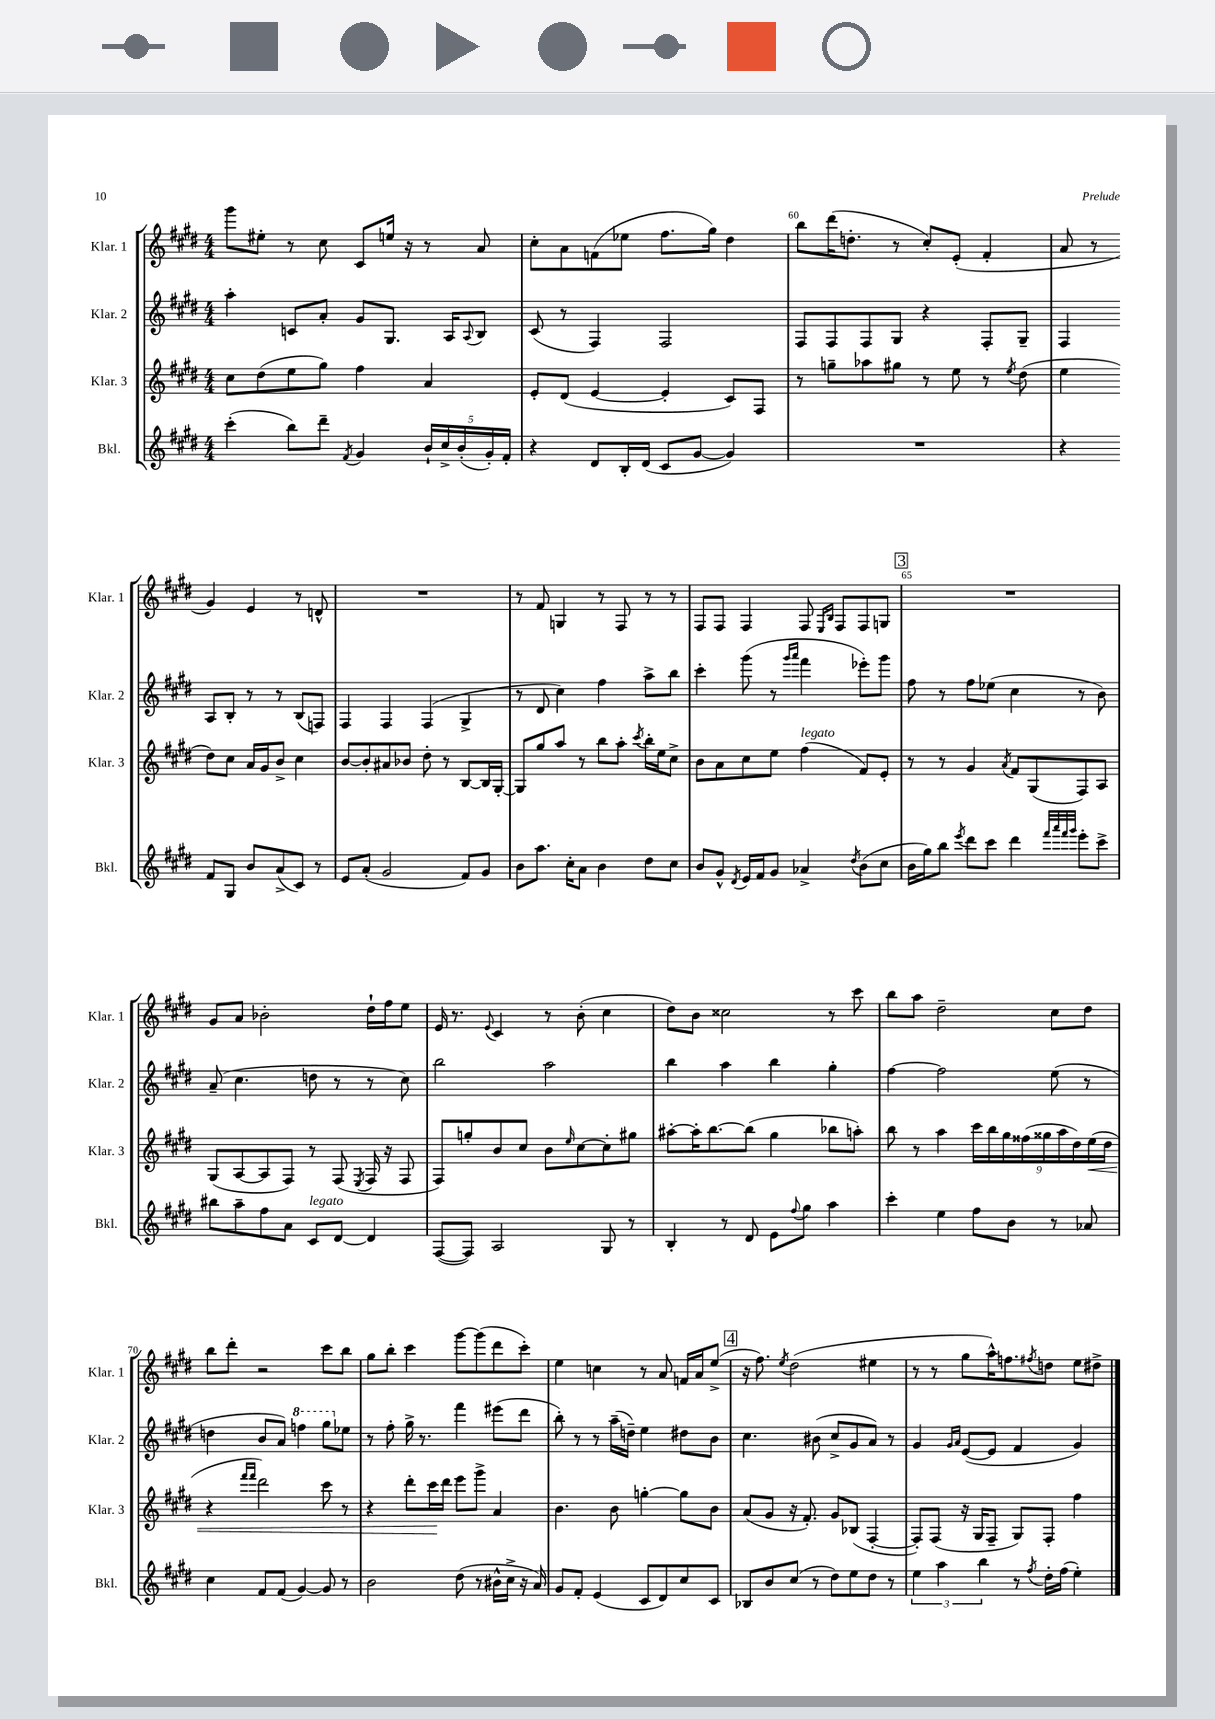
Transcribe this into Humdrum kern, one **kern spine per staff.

**kern	**kern	**kern	**kern
*staff4	*staff3	*staff2	*staff1
*clefG2	*clefG2	*clefG2	*clefG2
*k[f#c#g#d#]	*k[f#c#g#d#]	*k[f#c#g#d#]	*k[f#c#g#d#]
*M4/4	*M4/4	*M4/4	*M4/4
(4ccc#'	8cc#	4aa'	8ggg#
.	(8dd#	.	8ee#'
8bb)	8ee	8c	8r
8ddd#~	8gg#)	8a'	8cc#
8qf#	.	.	.
4g#	4ff#	8g#	8c#
.	.	8.G#	16ee
.	.	.	16r
20b`	4a	.	8r
20cc#^	.	.	.
.	.	16A	.
(20b'	.	.	.
.	.	8qqA	.
.	.	8B	8a
20g#')	.	.	.
20f#'	.	.	.
=	=	=	=
4r	8e'	(8c#	8cc#'
.	(8d#	8r	8a
8d#	[4e	4F#)	(8f
16B'	.	.	8ee-
(16d#	.	.	.
8c#	4e']	2F#	8.ff#
[8g#	.	.	.
.	.	.	16gg#)
4g#])	8c#)	.	4dd#
.	8F#	.	.
=	=	=	=
1r	8r	8F#	8bb
.	8gg~	8F#	(16ddd#
.	.	.	8.dd'
.	8aa-	8F#	.
.	8gg#	8G#	8r
.	8r	4r	8cc#')
.	8ee	.	(8e'
.	8r	8F#'	4f#'
.	8qee	.	.
.	(8dd#	8G#~	.
=	=	=	=
4r	4ee	4F#	8a
.	.	.	8r
8f#	8dd#)	8A	4g#)
8G#	8cc#	8B'	.
8b	16a	8r	4e
.	16g#	.	.
(8a^	8b^	8r	.
8c#)	4cc#	(8B	8r
8r	.	8F)	8d^^
=	=	=	=
8e	[8b	4F#	1r
(8a'	8b']	.	.
2g#	8a#	4F#	.
.	8b-	.	.
.	8dd#'	(4F#	.
.	8r	.	.
8f#)	[8B	4G#^	.
8g#	16B]	.	.
.	[16G#'	.	.
=	=	=	=
8b	8G#]	8r	8r
8.aa	8gg#	8d#	8f#
.	8aa	4cc#)	4G
16cc#'	.	.	.
8a	8r	.	.
4b	8bb	4ff#	8r
.	8aa'	.	8F#
.	8qccc#	.	.
8dd#	16bb'	8aa^	8r
.	16ee	.	.
8cc#	8cc#^	8bb	8r
=	=	=	=
8b	8b	4ccc#'	8F#
8g#^^	8a	.	8F#
8qd#	.	.	.
16e	8cc#	(8ggg#	4F#
16f#	.	.	.
8g#	8ee	8r	.
.	.	16qqggg#	.
.	.	16qqaaa	.
4a-^	(4ff#	4fff#	8F#
.	.	.	16qqE
.	.	.	16qqB
.	.	.	8F#
8qdd#	.	.	.
(8b	8f#)	8eee-')	8F#
8cc#	8e'	8ggg#	8G
=	=	=	=
16b	8r	8ff#	1r
16gg#)	.	.	.
8bb	8r	8r	.
8qeee	.	.	.
8ddd#	4g#	8ff#	.
8ccc#	.	(8ee-	.
.	8qa	.	.
4ddd#	8f#	4cc#	.
.	(8G#	.	.
32qqfff#	.	.	.
32qqaaa	.	.	.
32qqfff#	.	.	.
32qqggg#	.	.	.
8eee'	8F#)	8r	.
8ccc#^	8A	8b)	.
=	=	=	=
8bb#	(8G#	(8a~	8g#
8aa~	[8A	4.cc#	8a
8ff#	8A]	.	2b-'
8a	8F#)	.	.
8c#	8r	8dd	.
[8d#	(8F#	8r	.
.	8qE	.	.
4d#]	16F#	8r	16dd#`
.	16r	.	16ff#
.	8F#	8cc#)	8ee
=	=	=	=
([8F#	8F#)	2bb	16e
.	.	.	8.r
8F#])	8gg'	.	.
.	.	.	8qqe
2A	8b	.	4c#
.	8cc#	.	.
.	8b	2aa	8r
.	16qqee	.	.
.	[8cc#	.	(8b'
8G#	8cc#']	.	4cc#
8r	8gg#	.	.
=	=	=	=
4B'	[8aa#'	4bb	8dd#)
.	16aa#']	.	8b
.	[8.bb	.	.
8r	.	4aa	2cc##
8d#	(8bb]	.	.
8e	4gg#	4bb	.
8qqff#	.	.	.
8gg#	.	.	.
4aa	8bb-	4gg#'	8r
.	8aa')	.	8ccc#
=	=	=	=
4ccc#'	8bb	[4ff#	8bb
.	8r	.	8aa
4ee	4aa	2ff#]	2dd#~
8ff#	18ccc#	.	.
.	18bb	.	.
.	18gg#	.	.
8b	.	.	.
.	(18ff##	.	.
.	18gg##	.	.
8r	.	(8ee	8cc#
.	18aa	.	.
.	18dd#)	.	.
8a-	.	8r	8dd#
.	(18ee	.	.
.	18dd#	.	.
=	=	=	=
4cc#	4r	4dd	8bb
.	.	.	8ddd#'
.	16qqfff#	.	.
.	16qqfff#	.	.
8f#	2ddd#)	8b	2r
(8f#	.	8a)	.
[4g#)	.	4fff	.
8g#]	8ccc#	8ggg#	8ccc#
8r	8r	8ee-	8bb
=	=	=	=
2b	4r	8r	8gg#
.	.	8ff#'	8bb'
.	8ddd#'	16gg#^	4ccc#
.	.	8.r	.
.	16ccc#	.	.
.	16ddd#	.	.
(8dd#	8eee	4fff#	[8ggg#
8r	8ggg#^	.	(8ggg#]
16b#^^	4a	(8eee#	8ddd#
16cc#^	.	.	.
16r	.	8ddd#	8ccc#')
16a)	.	.	.
=	=	=	=
8g#	4.b	8bb')	4ee
8f#'	.	8r	.
(4e	.	8r	4cc
.	8b	(16aa~	.
.	.	16dd~)	.
8c#	[4gg'	4ee	8r
8d#)	.	.	8a
8cc#	8gg]	8dd#	16f
.	.	.	16a
8c#	8b	8b	(8ee^
=	=	=	=
8B-	(8a	4.cc#	16r
.	.	.	8.ff#)
8b	8g#	.	.
.	.	.	8qee
(8cc#	16r	.	(2dd#
.	8.f#')	.	.
8r	.	(8b#	.
8dd#)	8g#	8cc#^	.
8ee	(8B-	8g#	.
8dd#	[4F#'	8a)	4ee#
8r	.	8r	.
=	=	=	=
6ee	8F#'])	4g#	8r
.	(8F#	.	8r
6aa	.	.	.
.	.	16qqg#	.
.	.	16qqa	.
.	16r	([8e	8gg#
.	16G#	.	.
6bb	.	.	.
.	8F#~	8e]	16aa^^)
.	.	.	8.ff
8r	8G#)	4f#	.
8qff#	.	.	8qff#
16dd#'	8F#'	.	8dd
(16ff#	.	.	.
4ee')	4ff#	4g#)	8ee
.	.	.	8dd#^
==	==	==	==
*-	*-	*-	*-
